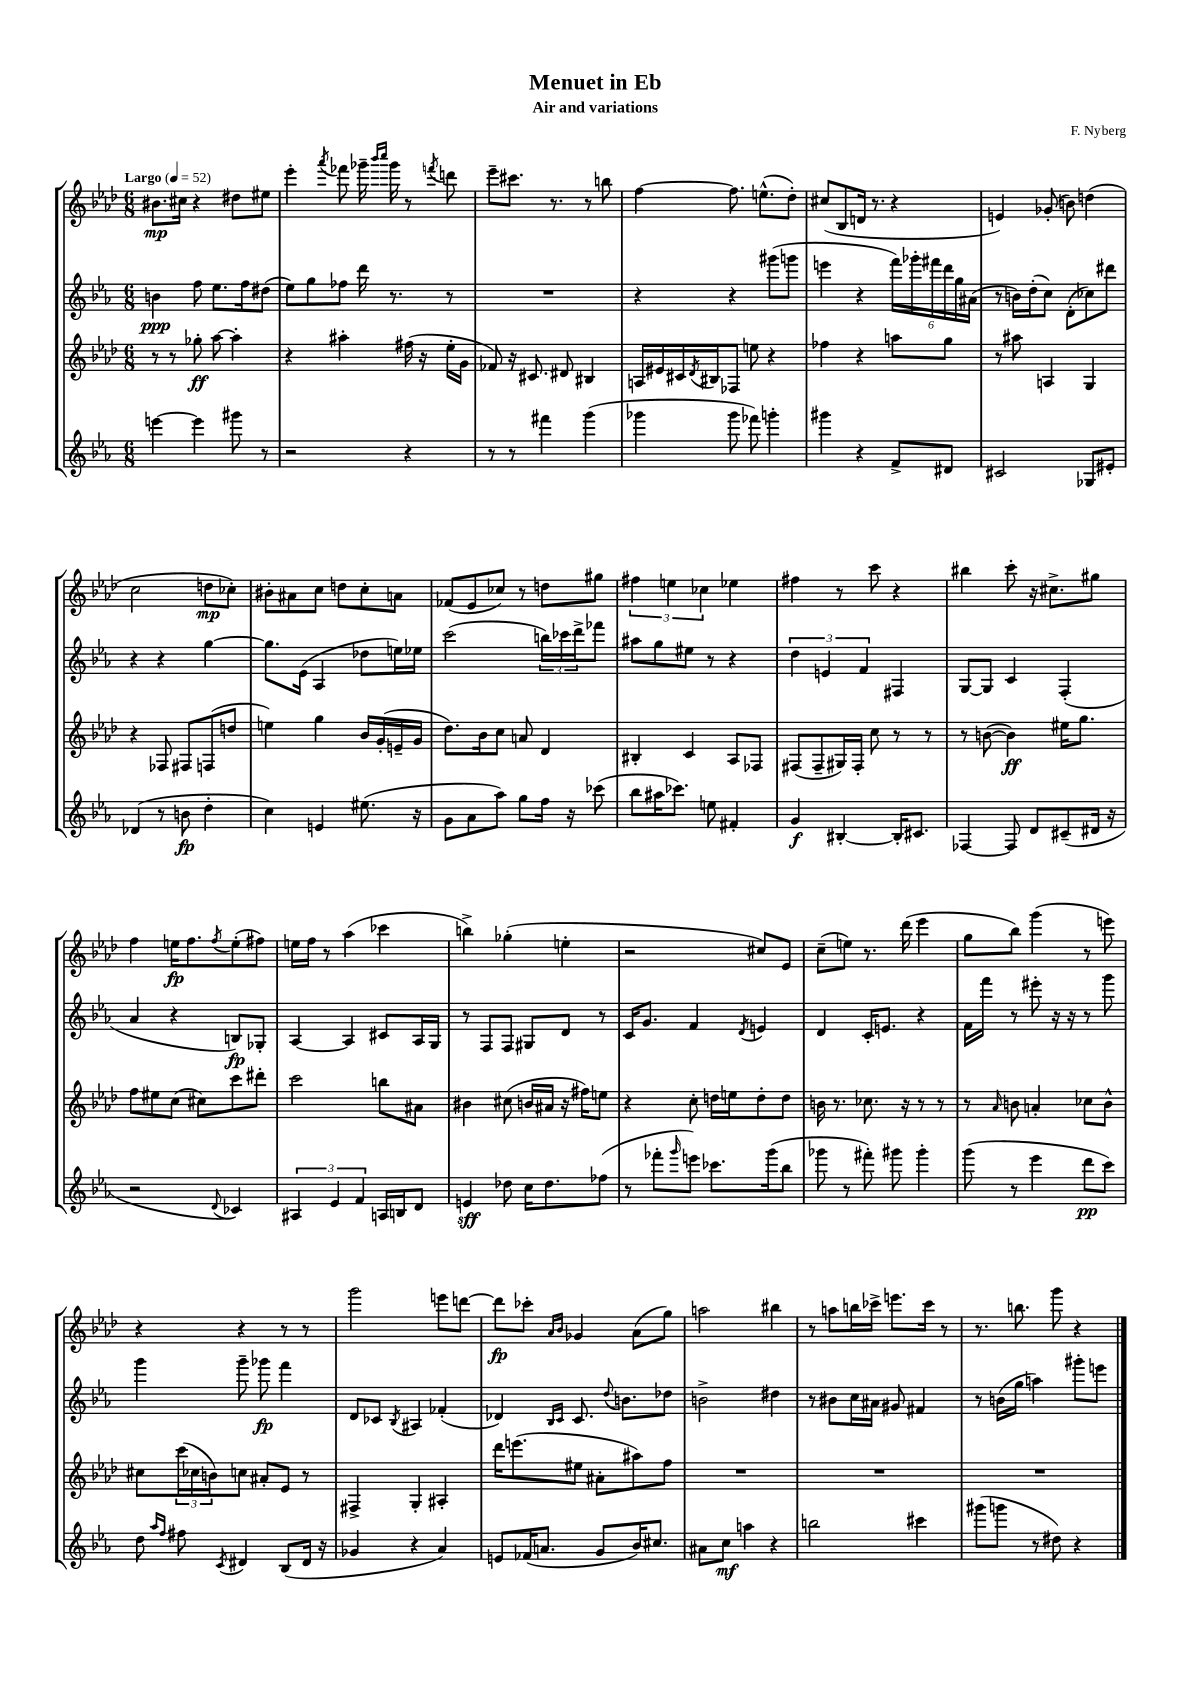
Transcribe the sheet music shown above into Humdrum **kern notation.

**kern	**kern	**kern	**kern
*staff4	*staff3	*staff2	*staff1
*clefG2	*clefG2	*clefG2	*clefG2
*k[b-e-a-]	*k[b-e-a-d-]	*k[b-e-a-]	*k[b-e-a-d-]
*M6/8	*M6/8	*M6/8	*M6/8
*MM52	*MM52	*MM52	*MM52
[4eee\	8r	4b\	8.b#\L
.	8r	.	.
.	.	.	16cc#\Jk
4eee\]	8gg-'\	8ff\	4r
.	[8aa-\	8.ee-\L	.
8ggg#\	4aa-'\]	.	8dd#\L
.	.	16ff\k	.
8r	.	(8dd#\J	8ee#\J
=	=	=	=
2r	4r	8ee-\L)	4eee-'\
.	.	8gg\	.
.	.	.	8qaaa-/
.	4aa#'\	8ff-\J	8fff-\
.	.	16ddd\	16ggg-~\
.	.	.	16qqbbb-/LL
.	.	.	16qqcccc/JJ
.	.	8.r	16ggg-\
4r	(16ff#\	.	8r
.	16r	.	.
.	.	.	8qfff/
.	16ee-'\LL	8r	8ddd\
.	16g\JJ	.	.
=	=	=	=
8r	8f-/)	2.r	8eee-~\L
8r	16r	.	8.ccc#\J
.	8.c#/	.	.
4fff#\	.	.	.
.	.	.	8.r
.	8d#/	.	.
(4ggg\	4B#/	.	8r
.	.	.	8bb\
=	=	=	=
4ggg-\	16A/LL	4r	[4ff\
.	16e#/	.	.
.	16c#/	.	.
.	8qd-/	.	.
.	16B#/J	.	.
8ggg-\	8F-/J	4r	8.ff\]
8fff-\)	8ee\	.	.
.	.	.	(8.ee^^\L
4ggg'\	4r	(8ggg#\L	.
.	.	8ggg\J	8dd-'\J)
=	=	=	=
4ggg#\	4ff-\	4eee\	(8cc#/L
.	.	.	8B-/
4r	4r	4r	16d/Jk
.	.	.	8.r
8f^/L	8aa\L	24fff\LL)	4r
.	.	24ggg-'\	.
.	.	24fff#\	.
8d#/J	8gg\J	24ddd\	.
.	.	24gg\	.
.	.	(24a#\JJ	.
=	=	=	=
2c#/	8r	8r	4e/)
.	8aa#\	16b\LL)	.
.	.	(16dd'\J	.
.	4A/	8cc\J)	(8g-'/
.	.	(8d'\L	8b\)
8G-/L	4G/	8cc-\)	(4dd\
8e#'/J	.	8ddd#\J	.
=	=	=	=
(4d-/	4r	4r	2cc\
8r	8F-/	4r	.
8b\	8F#/L	.	.
4dd'\	(8F/	[4gg\	8dd\L
.	8dd/J	.	8cc-'\J)
=	=	=	=
4cc\)	4ee\)	8.gg\]L	8b#'\L
.	.	.	8a#\
.	.	(16e-\Jk	.
4e/	4gg\	4A-/	8cc\J
.	.	.	8dd\L
(8.ee#\	16b-/LL	8dd-\L	8cc'\
.	(16g'/	.	.
.	16e~/	16ee\L)	8a\J
16r	16g/JJ	16ee-\JJ	.
=	=	=	=
8g\L	8.dd-\L)	(2ccc\	(8f-/L
8a-\	.	.	8e-/
.	16b-\k	.	.
8aa-\J)	8cc\J	.	8cc-/J)
8gg\L	8a/	.	8r
16ff\Jk	4d-/	24bb\LL)	8dd\L
.	.	24ccc-\	.
16r	.	.	.
.	.	24ddd^\J	.
(8ccc-\	.	8fff-\J	8gg#\J
=	=	=	=
8bb-\L	4B#'/	8aa#\L	6ff#\
16aa#\K	.	8gg\	.
.	.	.	6ee\
8.ccc-\J)	.	.	.
.	4c/	8ee#\J	.
.	.	.	6cc-\
8ee\	.	8r	.
4f#'/	8A-/L	4r	4ee-\
.	8F-/J	.	.
=	=	=	=
4g/	(8F#/L	6dd\	4ff#\
.	8F#~/	.	.
.	.	6e/	.
[4B#'/	16G#/L)	.	8r
.	16F#'/JJ	.	.
.	.	6f/	.
.	8cc\	.	8ccc\
16B#'/]LK	8r	4F#/	4r
8.c#/J	.	.	.
.	8r	.	.
=	=	=	=
[4F-/	8r	[8G/L	4bb#\
.	([8b\	8G/]J	.
8F-/]	4b\])	4c/	8ccc'\
8d/L	.	.	16r
.	.	.	8.cc#^\L
(8c#~/	16ee#\LK	(4F'/	.
.	8.gg\J	.	.
16d#/Jk	.	.	8gg#\J
16r	.	.	.
=	=	=	=
2r	8ff\L	4a-/	4ff\
.	8ee#\	.	.
.	(8cc\J	4r	16ee\LK
.	.	.	8.ff\
.	8cc#\L)	.	.
8qqd/	.	.	8qff/
4c-/)	8ccc\	8B/L)	(8ee'\
.	8ddd#'\J	8G-'/J	8ff#\J)
=	=	=	=
6A#/	2ccc\	[4A-/	16ee\LL
.	.	.	16ff\JJ
.	.	.	8r
6e-/	.	.	.
.	.	4A-/]	(4aa-\
6f/	.	.	.
16A/LL	8bb\L	8c#/L	4ccc-\
16B/J	.	.	.
8d/J	8a#\J	16A-/L	.
.	.	16G/JJ	.
=	=	=	=
4e/	4b#\	8r	4bb^\)
.	.	8F/L	.
8dd-\	(8cc#\	8F/J	(4gg-'\
16cc\LK	16b/LL	8G#/L	.
8.dd-\	16a#/JJ	.	.
.	16r	8d/J	4ee'\
.	16ff#\LK)	.	.
(8ff-\J	8ee\J	8r	.
=	=	=	=
8r	4r	16c/LK	2r
.	.	8.g/J	.
8fff-'\L	.	.	.
16qqggg/	.	.	.
8eee\J)	8cc'\	4f/	.
8.ccc-\L	16dd\LL	.	.
.	16ee\J	.	.
.	.	8qd/	.
.	8dd'\	4e/	8cc#/L)
(16ggg\k	.	.	.
8bb-\J	8dd\J	.	8e-/J
=	=	=	=
8ggg-\	16b\	4d/	(8cc~\L
.	8.r	.	.
8r	.	.	8ee\J)
8fff#'\)	8.cc-\	16c'/LK	8.r
.	.	8.e/J	.
8ggg#\	.	.	.
.	16r	.	(16ddd-\
4ggg#'\	8r	4r	4eee-\
.	8r	.	.
=	=	=	=
(8ggg\	8r	16f\LL	8gg\L
.	.	16fff\JJ	.
.	16qqa-/	.	.
8r	8b\	8r	8bb-\J)
4eee-\	4a'/	8eee#'\	(4ggg\
.	.	16r	.
.	.	16r	.
8ddd\L	8cc-\L	8r	8r
8ccc\J)	8b^^\J	8ggg\	8eee\)
=	=	=	=
8dd\	8cc#\L	4ggg\	4r
16qqaa-/LL	.	.	.
16qqff/JJ	.	.	.
8ff#\	(24ccc\L	.	.
.	24cc-\	.	.
.	24b\J)	.	.
8qc/	.	.	.
4d#/	8cc\J	8ggg~\	4r
.	8a#'/L	8ggg-\	.
(8B-/L	8e-/J	4fff\	8r
16d#/Jk	8r	.	8r
16r	.	.	.
=	=	=	=
4g-/	4F#^/	8d/L	2ggg\
.	.	8c-/J	.
.	.	8qB-/	.
4r	4G'/	4A#/	.
4a-/)	4A#'/	(4f-'/	8eee\L
.	.	.	[8ddd\J
=	=	=	=
8e/L	16ddd-\LK	4d-/)	8ddd\]L
.	(8.eee\	.	.
(16f-/K	.	.	8ccc-'\J
8.a/J	.	.	.
.	.	16qqB-/LL	16qqa-/LL
.	.	16qqc/JJ	16qqb-/JJ
.	8ee#\J	8.c/	4g-/
8g/L	8a#'\L	.	.
.	.	8qqdd/	.
.	.	8.b\L	.
16b-/K)	8aa#\)	.	(8a-\L
8.cc#/J	.	.	.
.	8ff\J	8dd-\J	8gg\J)
=	=	=	=
8a#\L	2.r	2b^\	2aa\
8cc\J	.	.	.
4aa\	.	.	.
4r	.	4dd#\	4bb#\
=	=	=	=
2bb\	2.r	8r	8r
.	.	8b#\L	8aa\L
.	.	16cc\L	16bb\L
.	.	16a#\JJ	16ccc-^\JJ
.	.	8g#/	8.eee\L
4ccc#\	.	4f#/	.
.	.	.	16ccc-\Jk
.	.	.	8r
=	=	=	=
(8ggg#\L	2.r	8r	8.r
8ggg\J	.	(16b\LL	.
.	.	16gg\JJ	8.bb\
8r	.	4aa\)	.
8dd#\)	.	.	8ggg\
4r	.	8ggg#'\L	4r
.	.	8eee\J	.
==	==	==	==
*-	*-	*-	*-
